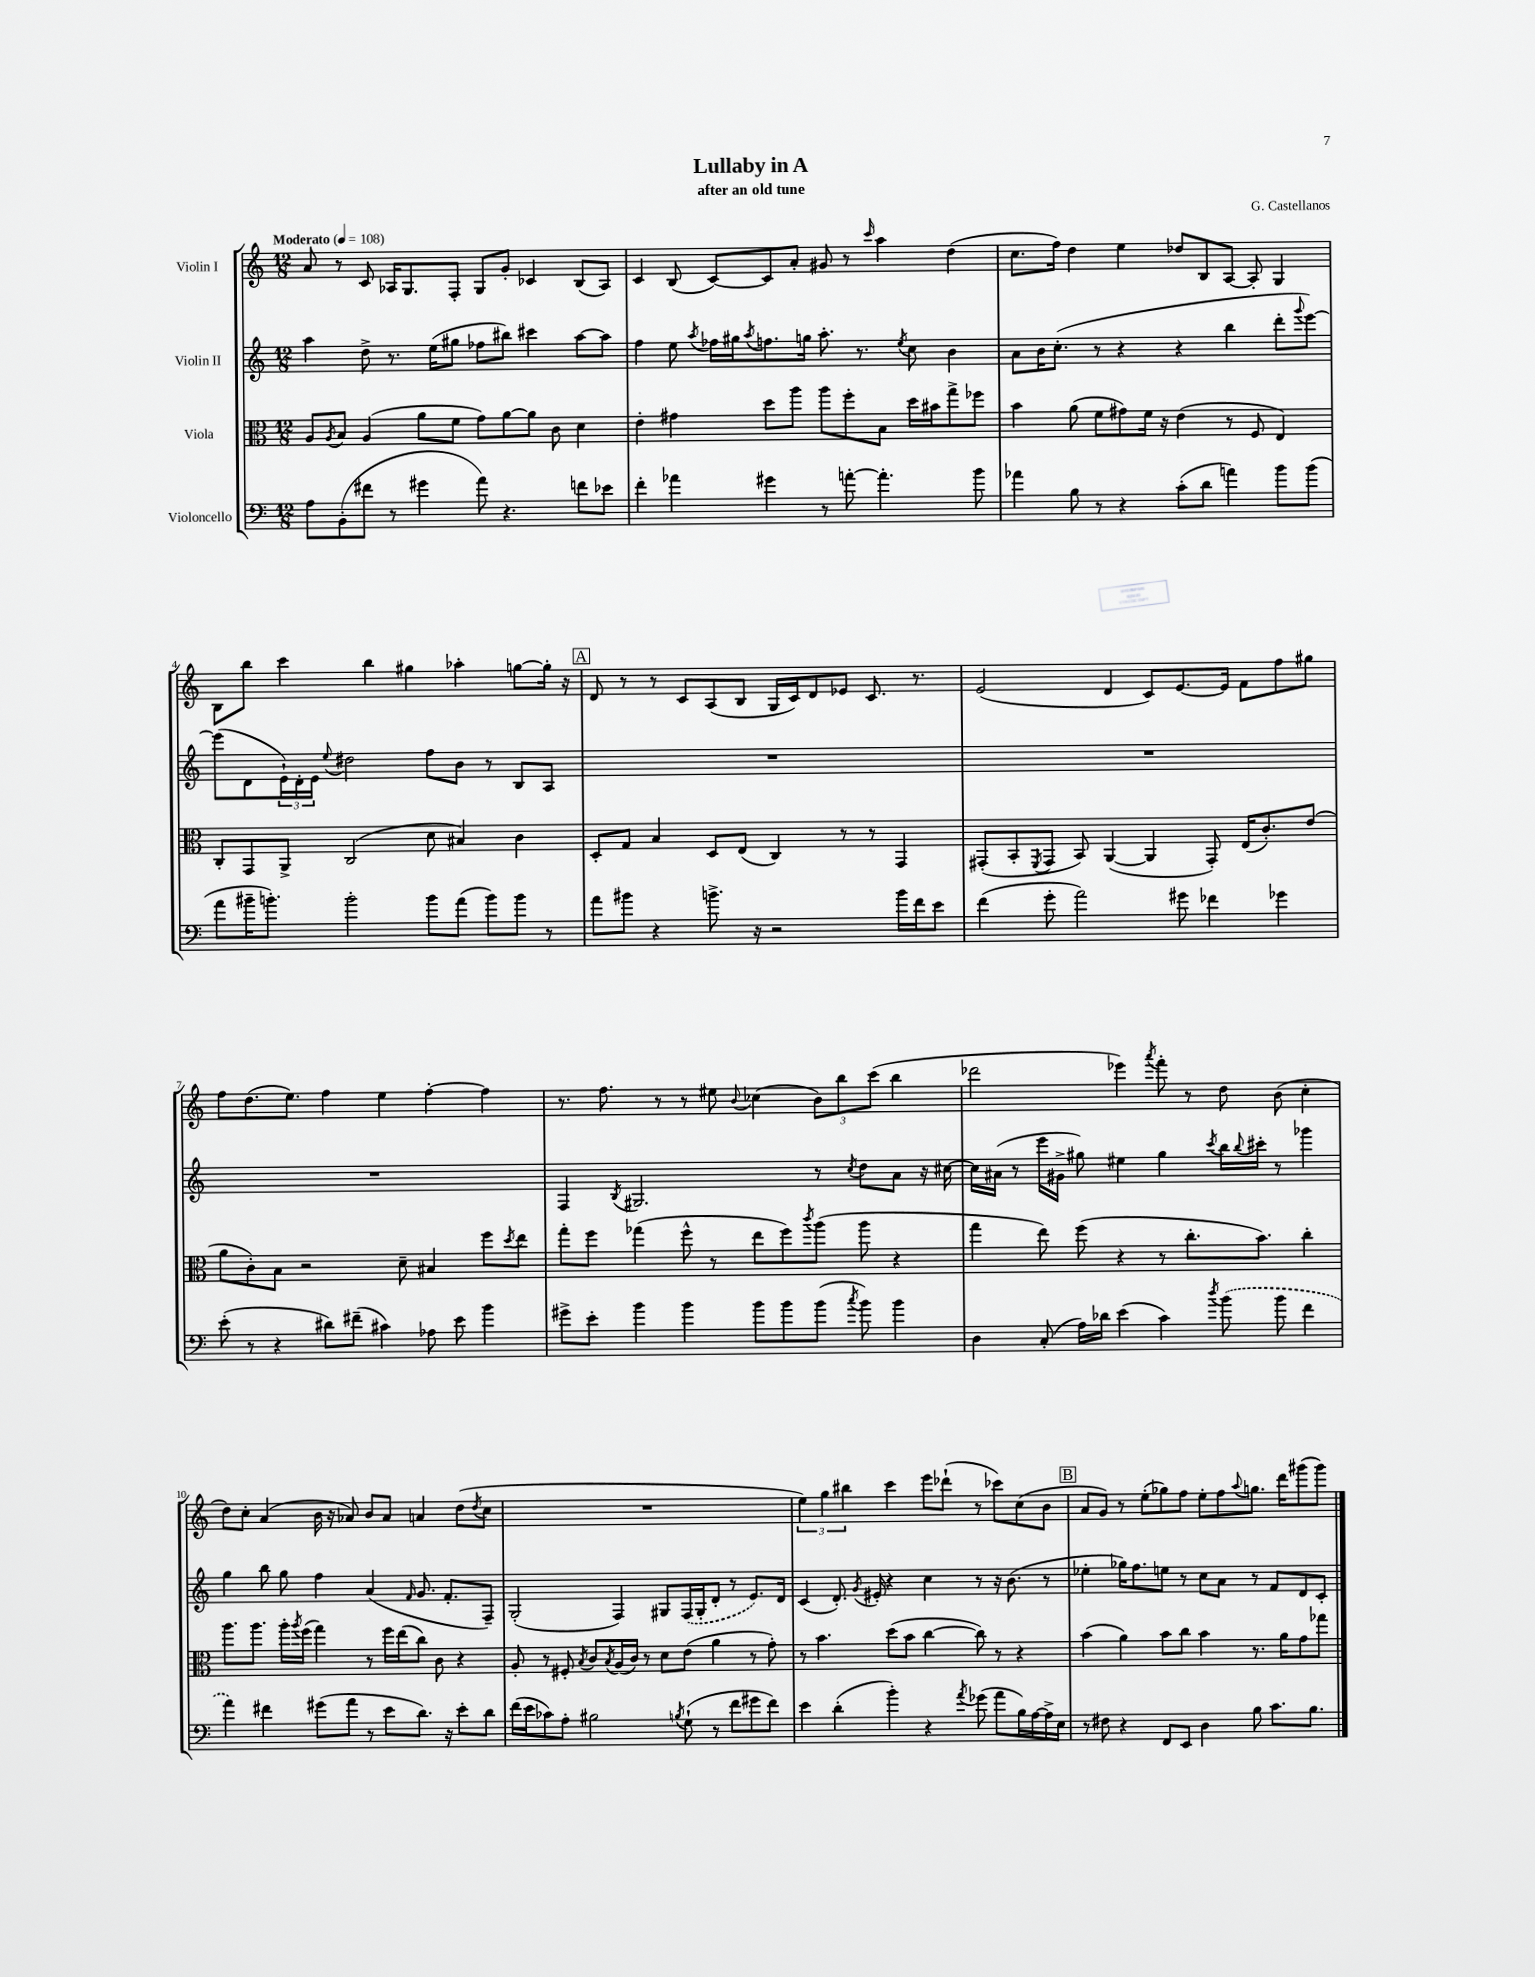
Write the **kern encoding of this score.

**kern	**kern	**kern	**kern
*part4	*part3	*part2	*part1
*staff4	*staff3	*staff2	*staff1
*I"Violoncello	*I"Viola	*I"Violin II	*I"Violin I
*clefF4	*clefC3	*clefG2	*clefG2
*k[]	*k[]	*k[]	*k[]
*M12/8	*M12/8	*M12/8	*M12/8
*MM108	*MM108	*MM108	*MM108
=1	=1	=1	=1
!	!	!	!LO:TX:a:B:t=Moderato
8A\L	8A/L	4aa\	8a/
.	8qA/	.	.
(8BB'\	8B/J	.	8r
8f#X\J	(4A/	8dd^\	8c/
8r	.	8.r	16A-X/KL
.	.	.	8.G/
4g#X\	8a\L	.	.
.	.	(16ee\KL	.
.	8f\J	8gg#X\J	8F'/J
8a\)	8g\L)	8ff-X\L	8G/L
4.r	[8a\	8bb#X\J)	8g'/J
.	8a\J]	4ccc#X\	4c-X/
.	8c\	.	.
8fn\L	4d\	[8aa\L	(8B/L
8e-X\J	.	8aa\J]	8A-/J)
=2	=2	=2	=2
4f'\	4e'\	4ff\	4c/
4a-X\	4g#X\	8ee\	(8B/
.	.	8qaa/	.
.	.	16ff-X\LL	[8c/L)
.	.	16gg#X\J	.
.	.	8qaa/	.
4g#X\	8dd\L	8.ffn\	8c/]
.	8aa\J	.	8a'/J
.	.	16ggn\Jk	.
8r	8aa\L	8.aa'\	8g#X/
[8an'\	8ff'\	.	8r
.	.	8.r	.
.	.	.	16qqccc/
4.a'\]	8B\J	.	4aa\
.	.	8qee/	.
.	16dd\LL	8cc\	.
.	16b#X\J	.	.
.	8gg^\	4b\	(4dd\
8b\	8ff-X\J	.	.
=3	=3	=3	=3
4a-X\	4b\	8a\L	8.cc\L
.	.	16b\K	.
.	.	(8.cc'\J	16ff\Jk)
8B\	(8a\	.	4dd\
8r	8f\L	8r	.
4r	8g#X\)	4r	4ee\
.	16f\Jk	.	.
.	16r	.	.
(8c'\L	(4e\	4r	8dd-X/L
8d\J	.	.	8B/
4an\)	8r	4bb\	[8A/J
.	8F/	.	8A'/]
8b\L	4E/)	8ddd'\L	4G/
.	.	8qqggg/	.
(8b\J	.	[8eee\J)	.
!!LO:LB:g=z
=4	=4	=4	=4
8a\L	8C'/L	(8eee\L]	8B\L
16b#X~\K	8GG/	8d\	8bb\J
8.bn'\J)	.	.	.
.	8AA^/J	24e`\L)	4ccc\
.	.	24d'\	.
.	.	24e\JJ	.
.	.	8qqee/	.
2b'\	(2C/	2dd#X\	.
.	.	.	4bb\
.	.	.	4gg#X\
8b\L	8d\	8ff\L	.
(8a\J	4B#X/)	8b\J	4aa-X'\
8b\L)	.	8r	.
8b\J	4c\	8B/L	[8ggn\L
8r	.	8A/J	16gg'\Jk]
.	.	.	16r
!!LO:REH:place=s1:t=A
=5	=5	=5	=5
8a\L	8D'/L	1.r	8d/
8b#X\J	8G/J	.	8r
4r	4B/	.	8r
.	.	.	8c/L
8.bn^\	8D/L	.	(8A/
.	(8E/J	.	8B/J
16r	.	.	.
2r	4C/)	.	16G/LL
.	.	.	16c/J)
.	.	.	8d/
.	8r	.	8e-X/J
.	8r	.	8.c/
16b\LL	4GG/	.	.
16f\J	.	.	8.r
8e\J	.	.	.
=6	=6	=6	=6
(4f\	(8GG#X'/L	1.r	(2e/
.	8BB'/	.	.
.	8qFF/	.	.
8g'\	8GG#/J	.	.
2a\)	8BB/)	.	.
.	([4AA/	.	4d/
.	4AA/]	.	8c/L)
8g#X\	.	.	[8.e/
4f-X\	8GG#'/)	.	.
.	.	.	16e/Jk]
.	(16E/KL	.	8f\L
.	8.c'/)	.	.
4g-X\	.	.	8ff\
.	(8e/J	.	8gg#X\J
!!LO:LB:g=z
=7	=7	=7	=7
(8e'\	8a\L	1.r	8ff\L
8r	8c'\)	.	(8.dd\
4r	8B\J	.	.
.	.	.	8.ee\J)
.	2r	.	.
8d#X\L)	.	.	4ff\
(8f#X~\J	.	.	.
4c#X\)	.	.	4ee\
.	8d~\	.	.
8A-X\	4B#X/	.	[4ff'\
8e\	.	.	.
4b\	8ff\L	.	4ff\]
.	8qdd/	.	.
.	8ee\J	.	.
=8	=8	=8	=8
8g#X^\L	8gg'\L	4F/	8.r
8e'\J	8ff\J	.	.
.	.	.	8.ff\
.	.	8qB/	.
4b\	(4gg-X\	2.G#X/	.
.	.	.	8r
4b\	8ff^^\	.	8r
.	8r	.	8ee#X\
.	.	.	8qqb/
8b\L	8ee\L	.	(4cc-X\
8b\	8ff\)	.	.
.	8qccc/	.	.
(8b\J	(8aa\J	8r	12b\L)
.	.	.	12bb\
8qcc/	.	8qcc/	.
8b\)	8aa\	8dd\L	.
.	.	.	(12ccc\J
4b\	4r	8a\J	4bb\
.	.	16r	.
.	.	[16cc#X\	.
=9	=9	=9	=9
4D\	4gg\	16cc#\LL]	2ddd-X\
.	.	(16a#X\JJ	.
.	.	8r	.
(8C'/	8ee\)	16eee\LL	.
.	.	16g#X^\JJ	.
16A\LL)	(8ff\	8gg#X\)	.
16d-X\JJ	.	.	.
(4e\	4r	4ee#X\	4eee-X\)
.	.	.	8qaaa/
4c\)	8r	4gg#\	8fff'\
.	8.cc'\L	.	8r
8qdd/	.	8qccc/	.
(8b\	.	16bb\LL	8dd\
.	.	8qqbb/	.
.	8.b\J)	16ccc#X'\JJ	.
8b\	.	8r	(8b\
4f\	4cc'\	4ggg-X\	4cc'\
!!LO:LB:g=z
=10	=10	=10	=10
4a\)	8.aa\L	4gg\	8dd\L)
.	.	.	8cc'\J
.	8.aa\J	.	.
4f#X\	.	8bb\	(4a/
.	16aa'\LL	8gg\	.
.	8qaa/	.	.
.	(16ff\JJ	.	.
(8g#X\L	4gg\)	4ff\	16b\
.	.	.	16r
8a\J	.	.	8a-X/)
8r	8r	(4a/	8b/L
8e\L	16ff\LL	.	8a-/J
.	(16ee\J	.	.
.	.	16qqf/	.
8.d\J)	8cc\J)	8.g/	4an/
.	8c\	.	.
16r	.	8.f'/L	.
8e'\L	4r	.	(8dd\L
.	.	.	8qdd/
8d\J	.	8F~/J)	8cc\J
=11	=11	=11	=11
(16f\LL	8A'/	(2G'/	1.r
16e\J	.	.	.
8c-X\)	8r	.	.
8A'\J	8F#X'/	.	.
.	8qB/	.	.
2B#X\	8c/L	.	.
.	8qB/	.	.
.	(16A/L	4F/)	.
.	16c/JJ)	.	.
.	8r	.	.
.	8d\L	8G#X/L	.
8qBn/	.	.	.
(8G`\	(8e\J	(16F/L	.
.	.	16G#'/J	.
8r	4a\	8d'/J	.
8f\L	.	8r	.
8g#X\	8r	8.e/L)	.
8f\J)	8g'\)	.	.
.	.	16d/Jk	.
=12	=12	=12	=12
4e\	8r	(4c/	6ee\)
.	4.b\	.	.
.	.	.	6gg\
(4d'\	.	8.d'/)	.
.	.	.	6bb#X\
.	.	8qg/	.
.	.	16e#X'/	.
4b'\)	(8dd\L	4r	4ccc\
.	8b\J	.	.
4r	[4cc\	4cc\	8eee\L
.	.	.	(8ddd-X`\J
8qa/	.	.	.
(8g-X\	8cc\])	8r	8r
8a\L	8r	16r	8ccc-X\L)
.	.	(8.b\	.
16B\L)	4r	.	(8cc\
[16A\	.	.	.
16A^\]	.	8r	8b\J
16E\JJ	.	.	.
!!LO:REH:place=s1:t=B
=13	=13	=13	=13
8r	(4b\	4ee-X'\	8a/L
8F#X\	.	.	8g/J)
4r	4a\)	16gg-X\KL)	8r
.	.	8.ff\	.
.	.	.	(8ee'\L
8FF/L	8b\L	8een\J	8gg-X\)
8EE/J	8cc\J	8r	8ff\J
4D\	4b\	8cc\L	8ee'\L
.	.	8a\J	8ff\
.	.	.	8qqaa/
8B\	8.r	8r	8.ggn\J
8.c\L	.	8f/L	.
.	16a\KL	.	16ddd\KL
.	8g\	8d/	(8ggg#X\
8.B\J	.	.	.
.	8gg-X\J	8c'/J	8ggg#\J)
==	==	==	==
*-	*-	*-	*-
